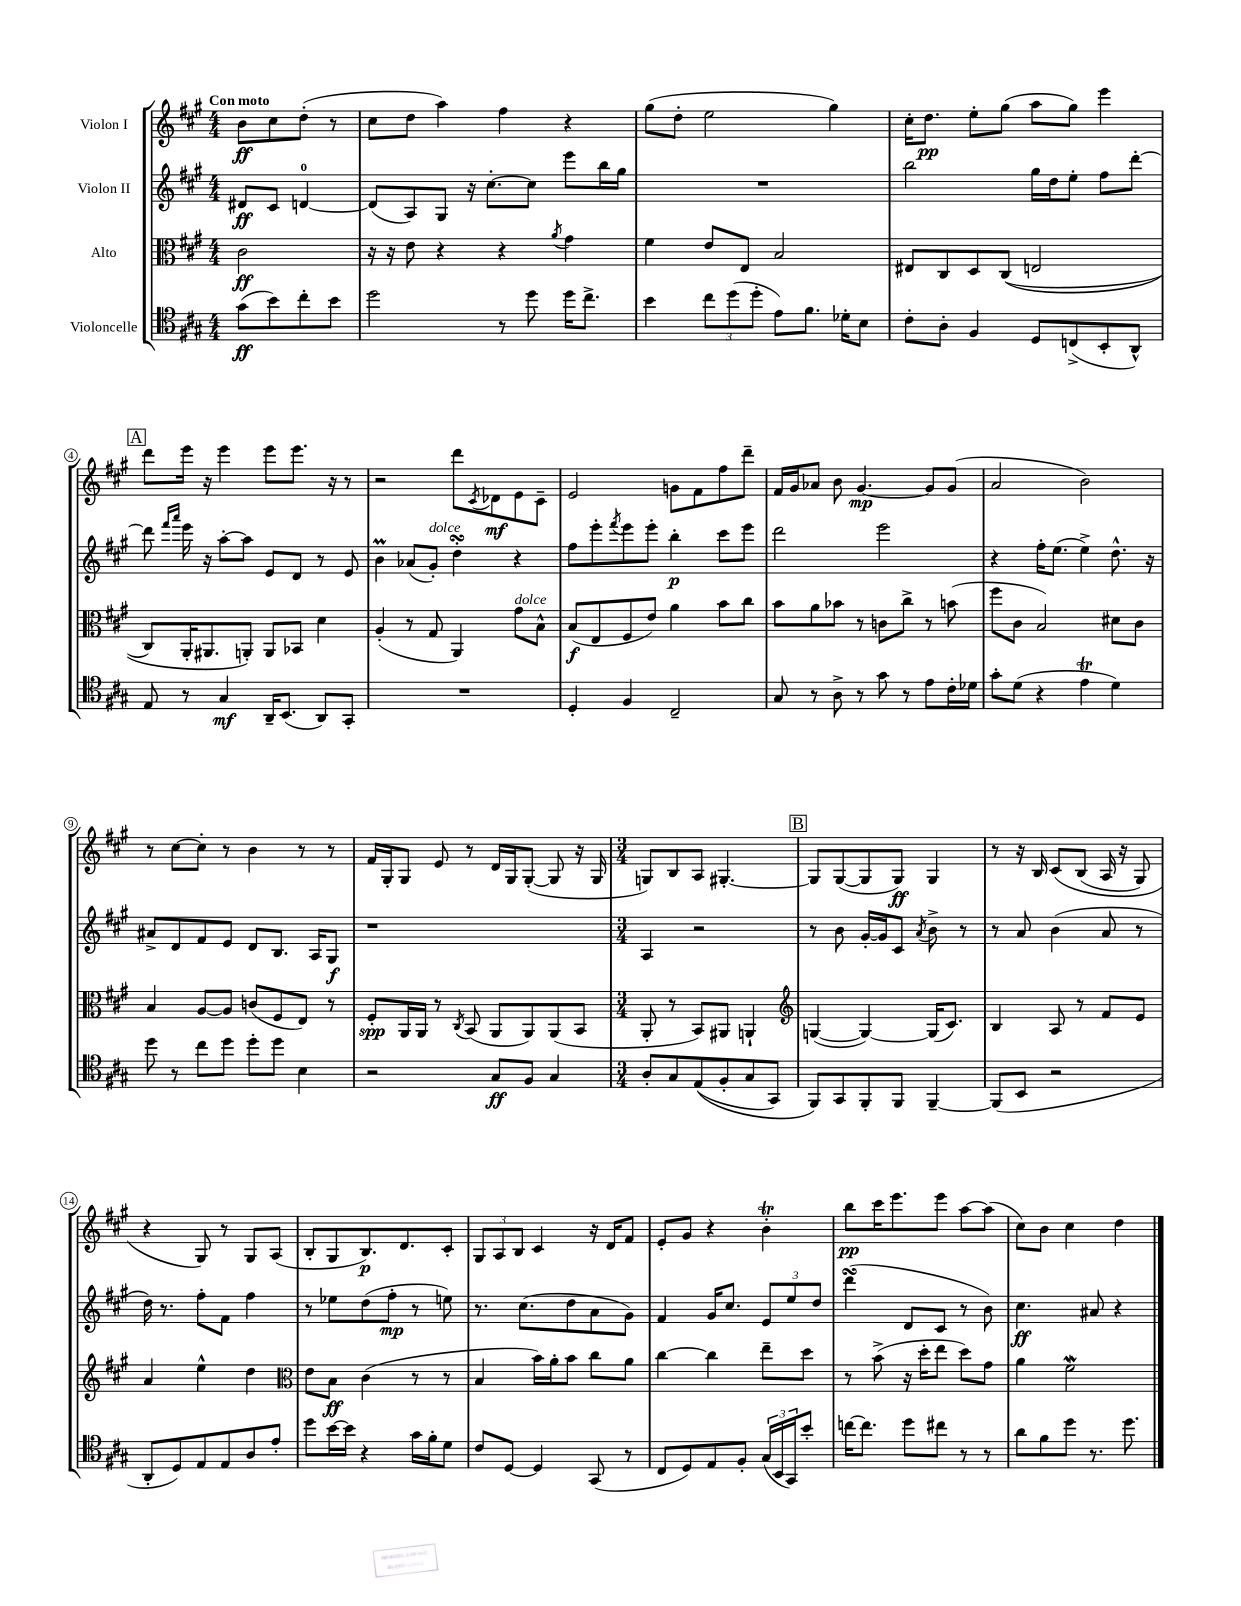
<<
\new StaffGroup <<
\new Staff = "s0" \with { instrumentName = "Violon I" } {
    \clef treble \key a \major \numericTimeSignature \time 4/4 \partial 2 \tempo "Con moto"
    b'8\ff cis''8 d''8-.( r8 |
    cis''8 d''8 a''4) fis''4 r4 |
    gis''8( d''8-. e''2 gis''4) |
    cis''16-. d''8.\pp e''8-. gis''8( a''8 gis''8) e'''4 |
    \mark \markup { \box "A" } d'''8 e'''16 r16 e'''4 e'''8 e'''8. r16 r8 |
    r2 d'''8 \acciaccatura { cis'8 } des'8\mf e'8 cis'8-- |
    e'2 g'8 fis'8 fis''8 d'''8-- |
    fis'16 gis'16 aes'8 b'8 gis'4.~\mp gis'8 gis'8( |
    a'2 b'2) |
    r8 cis''8~ cis''8-. r8 b'4 r8 r8 |
    fis'16 gis16-. gis8 e'8 r8 d'16 gis16 gis8~-.( gis8 r16 gis16 |
    \numericTimeSignature \time 3/4 g8) b8 a8 gis4.~-. |
    \mark \markup { \box "B" } gis8 gis8~( gis8 gis8\ff) gis4 |
    r8 r16 b16 cis'8\( b8( a16 r16 gis8) |
    r4 gis8\) r8 gis8 a8( |
    b8-. gis8 b8.\p) d'8. cis'8-. |
    \tuplet 3/2 { gis8 a8 b8 } cis'4 r16 d'16 fis'8 |
    e'8-. gis'8 r4 b'4-.\trill |
    b''8\pp cis'''16 e'''8. e'''8 a''8~ a''8( |
    cis''8) b'8 cis''4 d''4 \bar "|." |
}
\new Staff = "s1" \with { instrumentName = "Violon II" } {
    \clef treble \key a \major \numericTimeSignature \time 4/4 \partial 2
    dis'8\ff cis'8 d'4-0~ |
    d'8( a8) gis8 r16 cis''8.~-. cis''8 e'''8 b''16 gis''16 |
    R1 |
    b''2 gis''16 d''16 e''8-. fis''8 d'''8~-. |
    \mark \markup { \box "A" } d'''8 \grace { fis'''16 a'''16 } e'''16 r16 a''8~-. a''8 e'8 d'8 r8 e'8 |
    b'4\prall aes'8( gis'8-.^\markup { \italic "dolce" }) d''4-.\turn r4 |
    fis''8 e'''8-. \acciaccatura { fis'''8 } e'''8 e'''8-. b''4-.\p cis'''8 e'''8 |
    d'''2 e'''2 |
    r4 fis''16-. e''8.( e''4->) d''8.-^ r16 |
    ais'8-> d'8 fis'8 e'8 d'8 b8. a16 gis8\f |
    r1 |
    \numericTimeSignature \time 3/4 a4 r2 |
    \mark \markup { \box "B" } r8 b'8 gis'16~-. gis'16 cis'8 \acciaccatura { a'8 } b'8-> r8 |
    r8 a'8 b'4( a'8 r8 |
    d''16) r8. fis''8-. fis'8 fis''4 |
    r8 ees''8 d''8( fis''8-.\mp r8 e''8) |
    r8. cis''8.( d''8 a'8 gis'8) |
    fis'4 gis'16 cis''8. \tuplet 3/2 { e'8 e''8 d''8 } |
    d'''4\turn( d'8 cis'8 r8 b'8) |
    cis''4.\ff ais'8 r4 \bar "|." |
}
\new Staff = "s2" \with { instrumentName = "Alto" } {
    \clef alto \key a \major \numericTimeSignature \time 4/4 \partial 2
    cis'2\ff |
    r16 r16 e'8 r4 r4 \acciaccatura { a'8 } gis'4 |
    fis'4 e'8 e8 b2 |
    eis8 cis8 d8 cis8(\( e2 |
    \mark \markup { \box "A" } cis8) a,16-. ais,8. a,8-.\) a,8 bes,8 d'4 |
    a4-.( r8 gis8 a,4) gis'8^\markup { \italic "dolce" } b8-^ |
    b8\f( e8 fis8 e'8) a'4 b'8 cis''8 |
    b'8 a'8 bes'8 r8 c'8 cis''8-> r8 b'8( |
    fis''8 cis'8 b2) dis'8 cis'8 |
    b4 a8~ a8 c'8( fis8 e8) r8 |
    fis8-.\spp a,16 a,16 r8 \acciaccatura { cis8 } b,8( a,8 a,8) a,8( b,8 |
    \numericTimeSignature \time 3/4 a,8-. r8 b,8) ais,8 a,4-! |
    \mark \markup { \box "B" } \clef treble g4~( g4~) g16( cis'8.) |
    b4 a8 r8 fis'8 e'8 |
    a'4 e''4-^ d''4 |
    \clef alto e'8 b8\ff cis'4( r8 r8 |
    b4 b'16) a'16-. b'8 cis''8 a'8 |
    cis''4~ cis''4 e''8-- d''8 |
    r8 b'8->( r16 d''16-. e''8 d''8) gis'8 |
    a'4 fis'2\mordent \bar "|." |
}
\new Staff = "s3" \with { instrumentName = "Violoncelle" } {
    \clef tenor \key a \major \numericTimeSignature \time 4/4 \partial 2
    gis'8\ff( b'8) cis''8-. b'8 |
    d''2 r8 d''8 d''16 cis''8.-> |
    b'4 \tuplet 3/2 { cis''8 d''8( d''8-. } e'8) fis'8. des'16-. b8 |
    cis'8-. a8-. fis4 d8 c8->( b,8-. a,8-^) |
    \mark \markup { \box "A" } e8 r8 gis4\mf a,16-- b,8.( a,8) gis,8-. |
    R1 |
    d4-. fis4 cis2-- |
    gis8 r8 a8-> r8 gis'8 r8 e'8 cis'16-. des'16 |
    gis'8-. d'8( r4 e'4\trill d'4) |
    d''8 r8 cis''8 d''8 d''8-. d''8 b4 |
    r2 gis8\ff fis8 gis4 |
    \numericTimeSignature \time 3/4 a8-. gis8 e8(\( fis8-. gis8 gis,8) |
    \mark \markup { \box "B" } fis,8\) gis,8 fis,8-. fis,8 fis,4~-- |
    fis,8( b,8 r2 |
    a,8-. d8) e8 e8 a8 e'8-. |
    d''8 b'16~ b'16 r4 gis'16 fis'16-. d'8 |
    cis'8 d8~ d4 gis,8( r8 |
    cis8 d8) e8 fis8-. \tuplet 3/2 { gis16( b,16 gis,16) } b'8-. |
    c''16~ c''8. d''8 cis''8 r8 r8 |
    a'8 fis'8 d''8 r8. d''8. \bar "|." |
}
>>
>>
\layout { \context { \Score \override BarNumber.stencil = #(make-stencil-circler 0.1 0.3 ly:text-interface::print) } }
